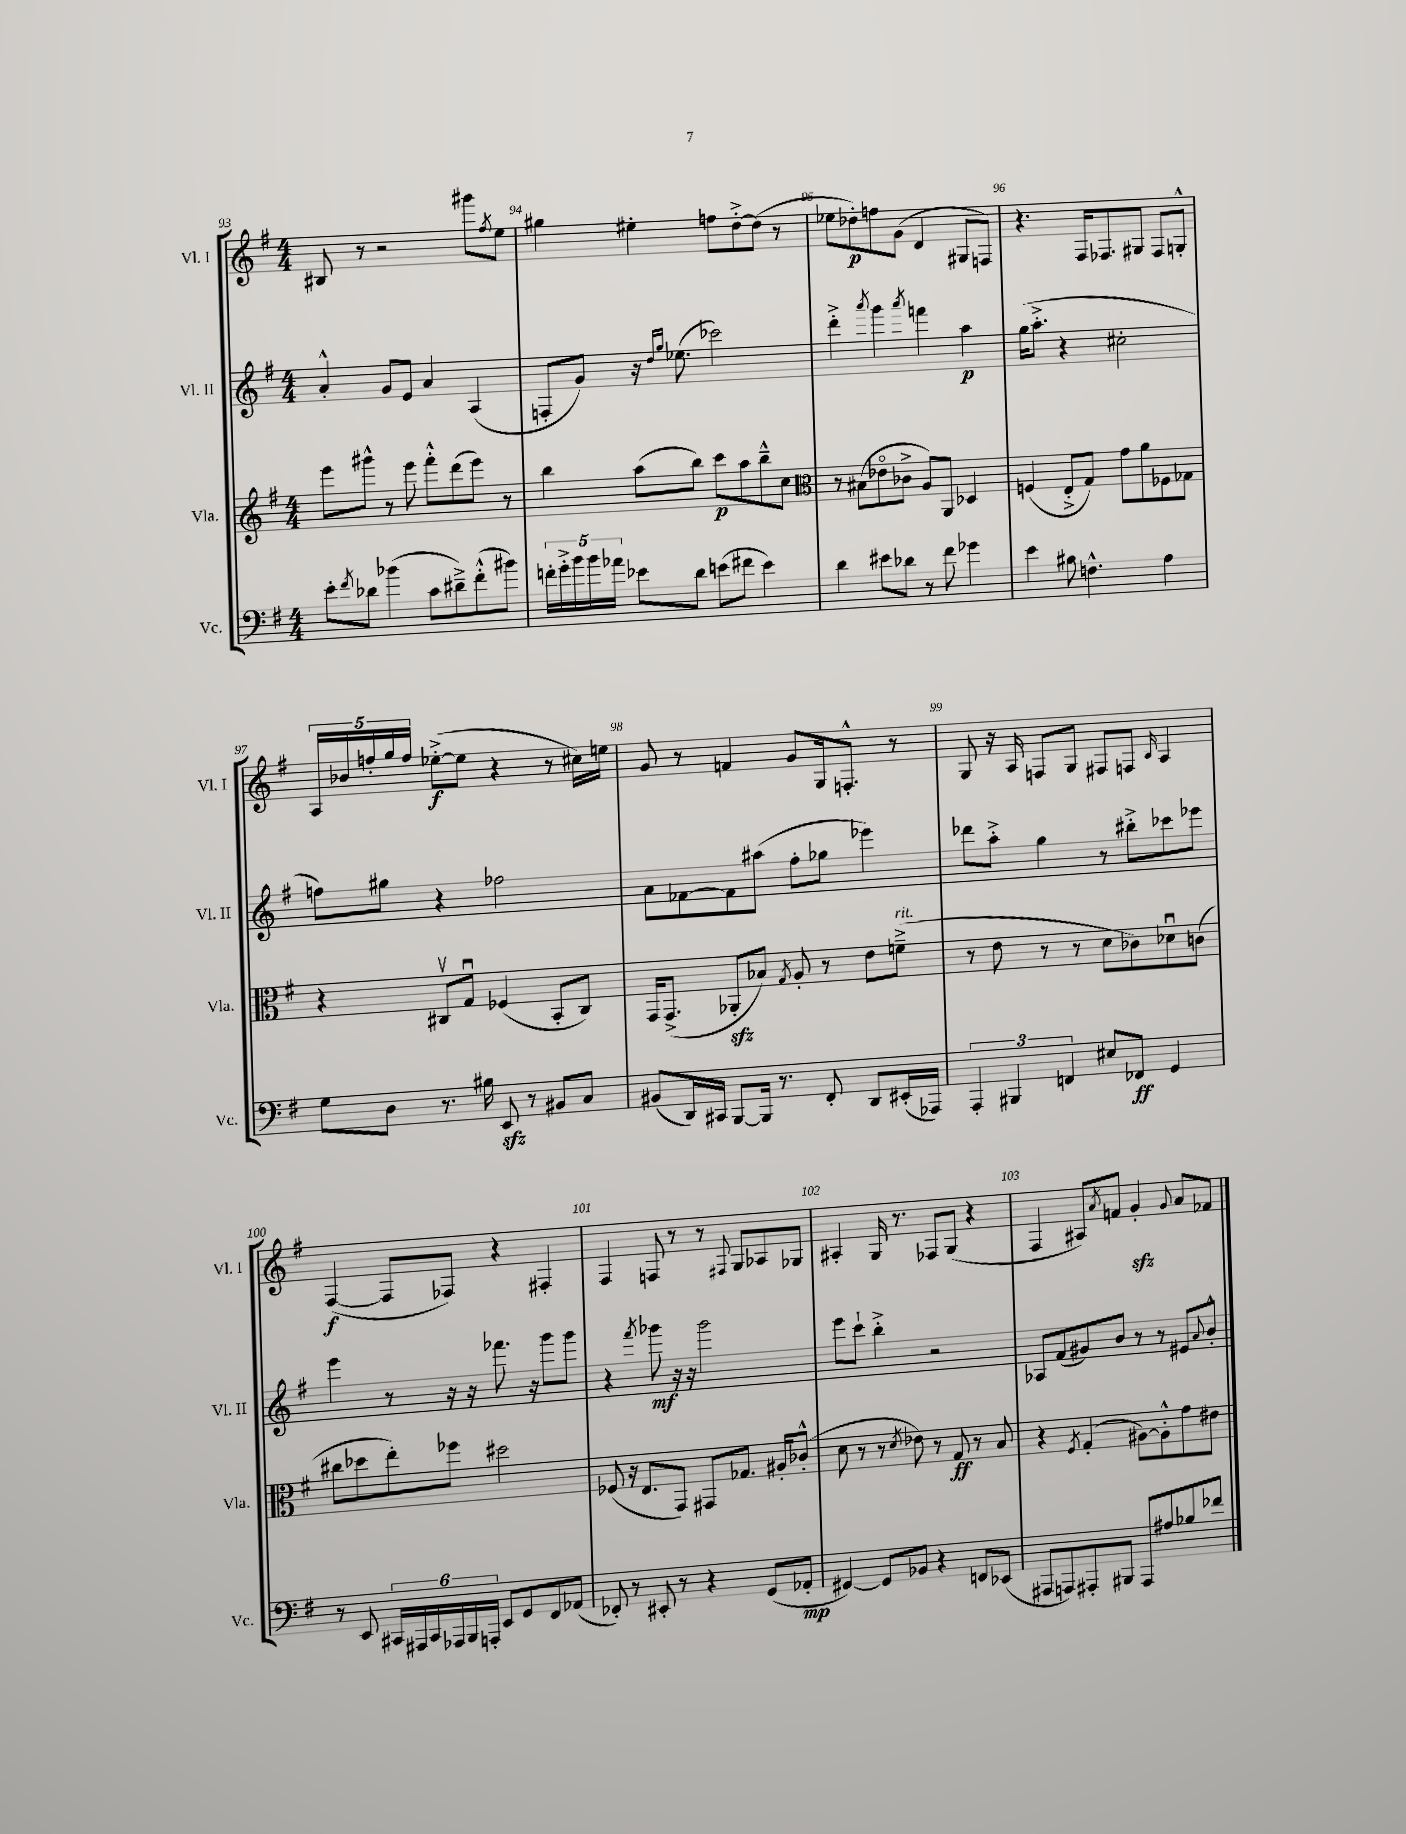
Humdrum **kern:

**kern	**kern	**kern	**kern
*staff4	*staff3	*staff2	*staff1
*clefF4	*clefG2	*clefG2	*clefG2
*k[f#]	*k[f#]	*k[f#]	*k[f#]
*M4/4	*M4/4	*M4/4	*M4/4
8e'	8eee	4a'^^	8B#
8qf#	.	.	.
8d-	8ggg#^^	.	8r
(4b-	8r	8g	2r
.	8eee	8e	.
8c	8fff#'^^	4a	.
8d#~^)	(8ddd	.	.
(8f#'^^	8eee)	(4A	8ggg#
.	.	.	8qff#
8b#)	8r	.	8ee
=	=	=	=
20f'	4bb	8F'	4gg#
20g'^	.	.	.
20b	.	.	.
.	.	8g)	.
20b	.	.	.
20a-	.	.	.
8e-	(8aa	16r	4ee#'
.	.	16qqdd	.
.	.	16qqgg	.
.	.	(8.ee-	.
8d	8bb)	.	.
(8e	8ccc	2ccc-)	8ff
8f#	8aa	.	[8dd'^
4e)	8bb~^^	.	(8dd]
.	8cc	.	8r
=	=	=	=
*	*clefC3	*	*
4d	8r	4ddd'^	8ee-
.	(8B#	.	8dd-')
.	.	8qaaa	.
8e#	8e-o	4ggg	8ff
8d-	8c-^	.	(8g
.	.	8qaaa	.
8r	8A)	4fff	4d
8f#	8AA	.	.
4g-	4D-	4aa	8G#
.	.	.	8F)
=	=	=	=
4e	(4F	(16gg	4.r
.	.	8.aa'^	.
8B#	8E'^	4r	.
4.F^^	8G)	.	16F#
.	.	.	8.F-
.	8g	2cc#'	.
.	8a	.	8G#
4A	8F-	.	8F-
.	8G-	.	8G'^^
=	=	=	=
8G	4r	8ff)	20A
.	.	.	20b-
.	.	.	20ff'
8D	.	8gg#	.
.	.	.	20gg
.	.	.	20ff
8.r	8C#v	4r	([8ee-'^
.	8Gu	.	8ee-]
16B#	.	.	.
8EE	(4F-	2ff-	4r
8r	.	.	.
8BB#	8BB'	.	8r
8C	8C#)	.	16cc#)
.	.	.	16ee
=	=	=	=
(8BB#	16GG	8a	8g
.	(8.GG^	.	.
16DD)	.	[8f-	8r
16CC#	.	.	.
[8BBB	8AA-'	8f-]	4f
16BBB]	8B-)	(8aa#	.
8.r	.	.	.
.	8qG	.	.
.	8A'	8ff#'	8g
8FF#'	8r	8gg-	16G
.	.	.	8.F'^^
8DD	8e	4eee-)	.
(16EE#'	(8f~^	.	8r
16AAA-)	.	.	.
=	=	=	=
6AAA'	8r	8ddd-	8G
.	8e	8aa'^	16r
6BBB#	.	.	.
.	.	.	16A
.	8r	4gg	8F
6FF	.	.	.
.	8r	.	8G
8E#	8d	8r	8F#
8FF-	8c-)	8bb#'^	8F
.	.	.	16qqB
4GG	8d-u	8ccc-	4A
.	(8c	8eee-	.
=	=	=	=
8r	8cc#	4eee	([4F#
8EE	8dd-	.	.
24CC#	8ee')	8r	8F#]
24AAA#	.	.	.
24CC#	.	.	.
24AAA-	8ff-	16r	8F-)
24BBB	.	.	.
.	.	16r	.
24AAA'	.	.	.
8EE	2dd#	8.fff-	4r
8GG	.	.	.
.	.	16r	.
8FF#	.	8ggg	4F#'
(8AA-	.	8ggg	.
=	=	=	=
8FF-')	(8F-	4r	4F#
8r	16r	.	.
.	8.E	.	.
.	.	8qfff#	.
8EE#'	.	8ggg-	8F
8r	8GG)	16r	8r
.	.	16r	.
4r	8GG#	2ggg-	8r
.	.	.	8qqF#
.	8.G-	.	8G
(8GG	.	.	8A-
.	16A#'	.	.
8AA-'	(8c-'^^	.	8G-
=	=	=	=
[4GG#)	8d	8eee	4A#'
.	8r	8ccc`	.
8GG#]	8r	4bb'^	16G
.	.	.	8.r
.	8qd	.	.
8BB-	8e-)	.	.
4r	8r	2r	8F-
.	8G	.	(8G
8FF	8r	.	4r
(8EE-	8B	.	.
=	=	=	=
8AAA#	4r	8A-	4F#
8AAA)	.	(8f#	.
.	8qF#	.	.
8AAA#'	(4G'	8g#)	8A#)
.	.	.	8qa
8BBB#	.	8b	8f
8AAA#	[8A#)	8r	4g'
8A#	8A#'^^]	8r	.
.	.	.	8qqg
8B-	8g	8e#	8a
.	.	8qqa	.
8f-	8e#	8b'^^	8f-
==	==	==	==
*-	*-	*-	*-
